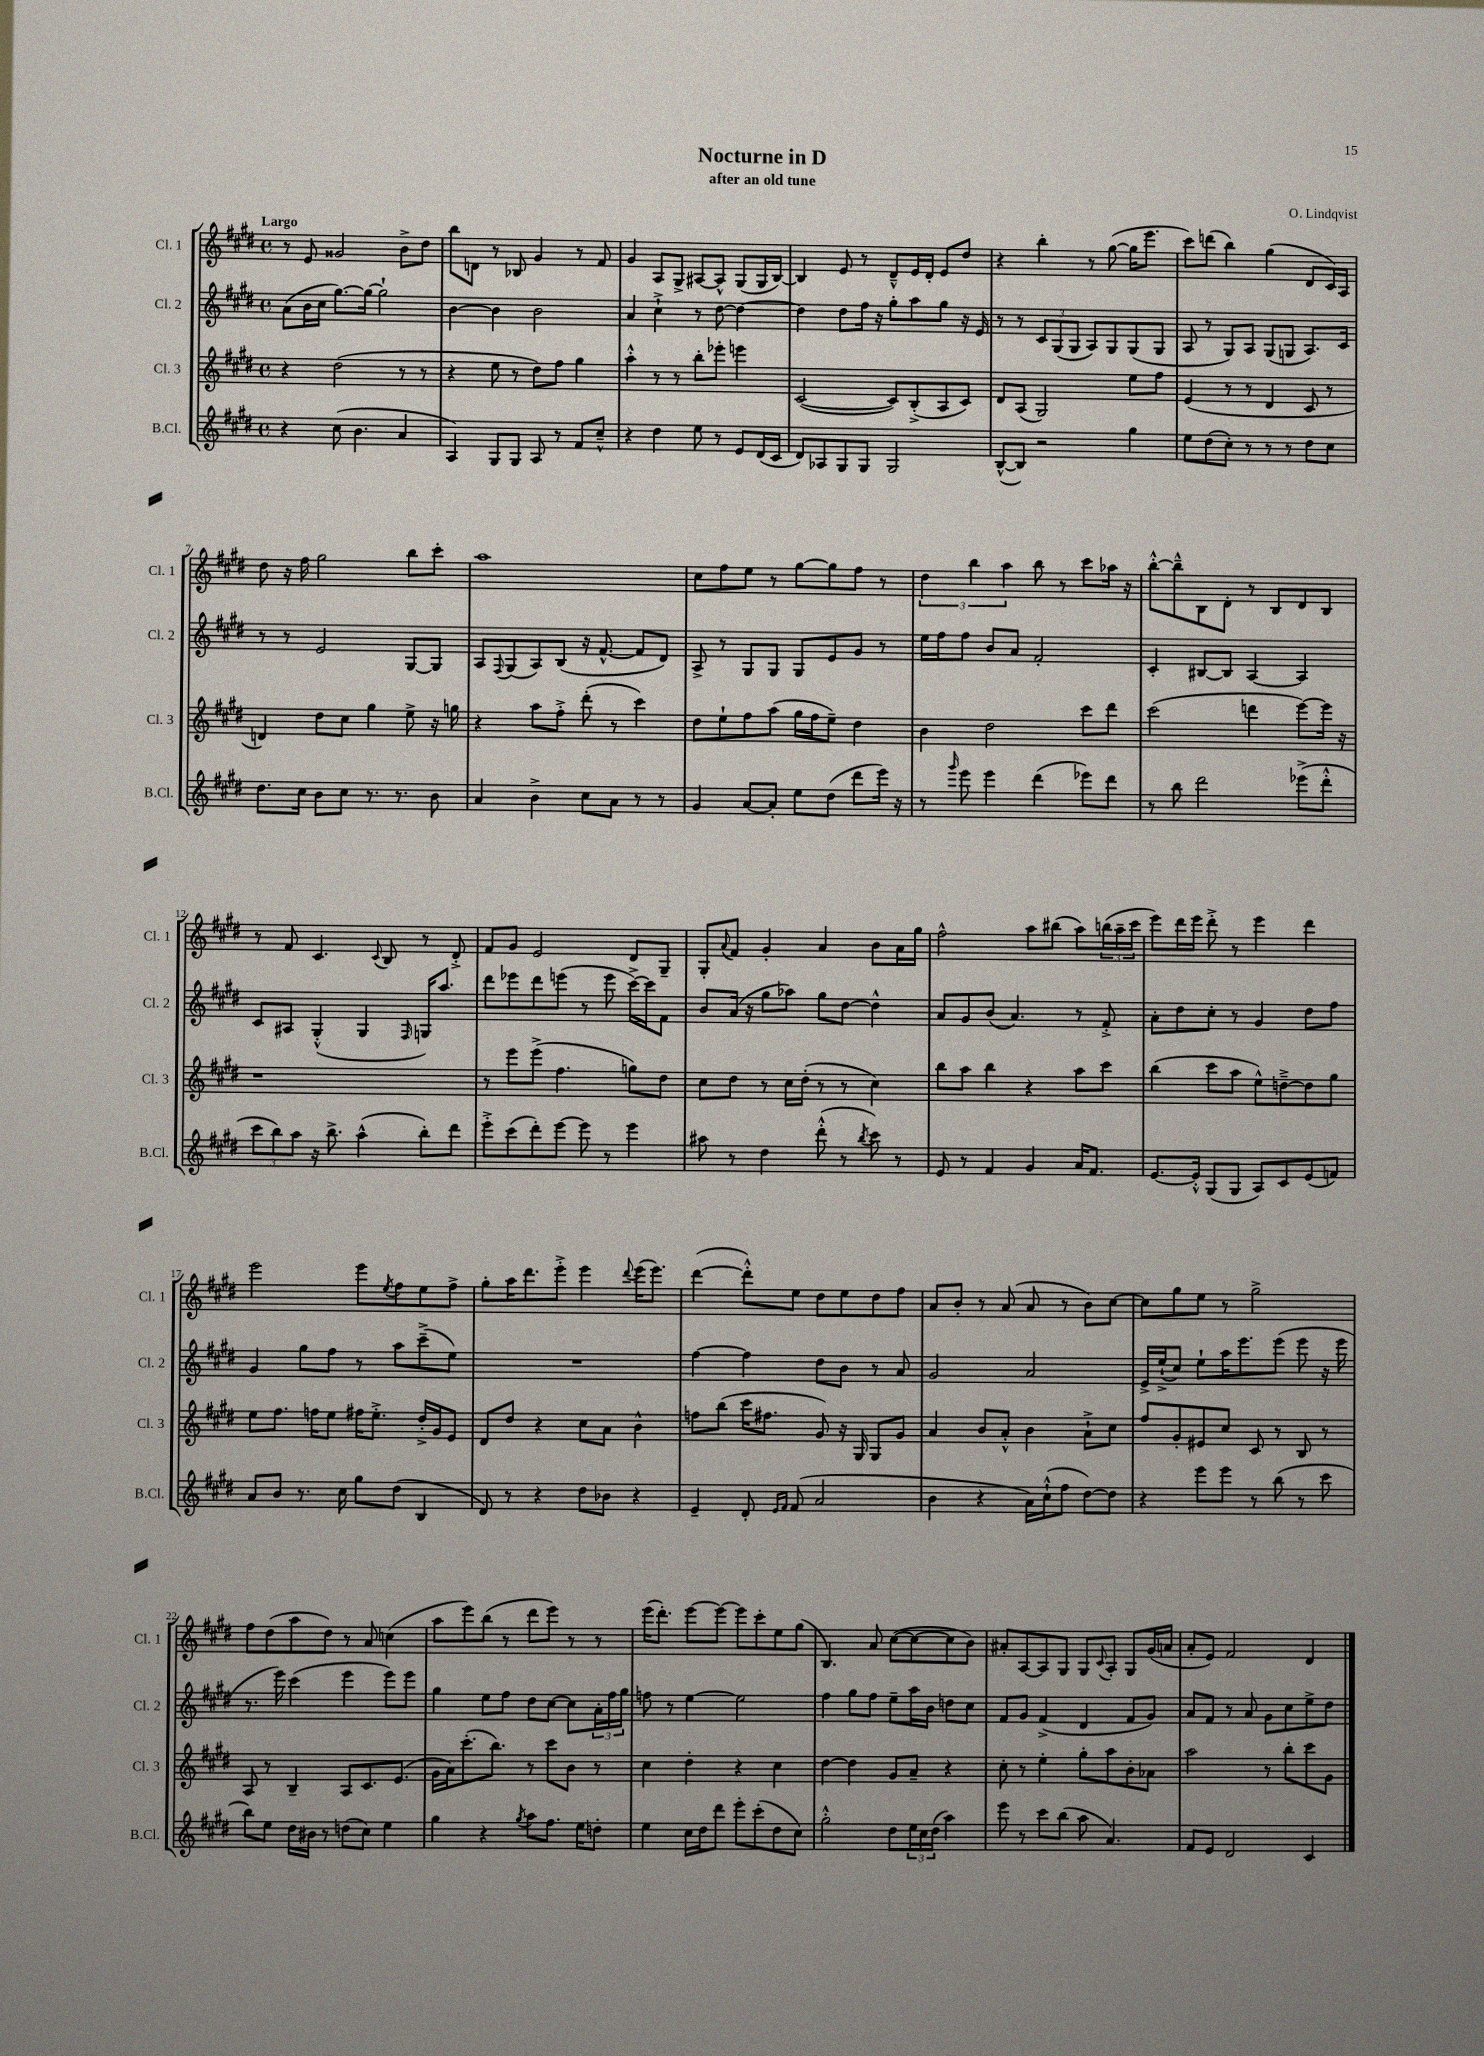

**kern	**kern	**kern	**kern
*staff4	*staff3	*staff2	*staff1
*clefG2	*clefG2	*clefG2	*clefG2
*k[f#c#g#d#]	*k[f#c#g#d#]	*k[f#c#g#d#]	*k[f#c#g#d#]
*M4/4	*M4/4	*M4/4	*M4/4
*met(c)	*met(c)	*met(c)	*met(c)
4r	4r	(8a	8r
.	.	16b	8e
.	.	16cc#	.
(8cc#	(2dd#	[8.gg#)	2g##
4.b	.	.	.
.	.	16gg#_	.
.	.	2gg#`]	.
4a	8r	.	8b^
.	8r	.	8dd#
=	=	=	=
4A)	4r	[4b	8bb
.	.	.	8d
8G#	8ee	4b]	8r
8G#	8r	.	8B-
8A	8dd#)	2b	4g#
8r	8ff#	.	.
8f#	4gg#	.	8r
8cc#~^^	.	.	8f#
=	=	=	=
4r	4aa'^^	4a	4g#
4dd#	8r	4cc#`^	8A
.	8r	.	8G#^
8ee	8bb'	8r	[8A#
8r	8eee-'	[8dd#	8A#^^]
8e	4eee	4dd#_	(8G#
(16d#	.	.	16G#
16c#	.	.	[16B)
=	=	=	=
8d#)	([2c#	4dd#]	4B]
8A-	.	.	.
8G#	.	8dd#	8e
8G#	.	16ff#	8r
.	.	16r	.
2G#	8c#])	8gg#'	8d#~^^
.	(8B'^	8aa	16e
.	.	.	16d#'
.	8A	8gg#	8e
.	8c#)	16r	8dd#
.	.	16e	.
=	=	=	=
([8B^^	8d#	8r	4r
8B])	(8A	8r	.
2r	2G#)	12c#	4bb'
.	.	(12G#	.
.	.	12G#	.
.	.	8A)	8r
.	.	8G#	([8gg#
4gg#	8ee	(8G#	16gg#]
.	.	.	8.eee
.	8ff#	8G#	.
=	=	=	=
8ee	(4e	8A	8ccc#)
(8dd#	.	8r	(8ddd
8cc#')	8r	8G#)	4bb)
8r	8r	8A	.
8r	4d#	(8G#	(4gg#
8r	.	8G	.
8dd#	8c#	8.A)	8d#
8cc#	8r	.	16c#)
.	.	16c#	16A
=	=	=	=
8.dd#	4d)	8r	8dd#
.	.	8r	16r
16cc#	.	.	16ff#
8b	8dd#	2e	2gg#
8cc#	8cc#	.	.
8.r	4gg#	.	.
8.r	.	.	.
.	8ee^	[8G#	8bb
8b	16r	8G#]	8ccc#'
.	16gg	.	.
=	=	=	=
4a	4r	8A	1aa
.	.	8qqF#	.
.	.	(8G#	.
4b^	8aa	8A)	.
.	8ff#'^	(8B	.
8cc#	(8ddd#'	16r	.
.	.	[8.f#^^	.
8a	8r	.	.
8r	4ccc#)	8f#]	.
8r	.	8d#)	.
=	=	=	=
4g#	8dd#	8A^	8cc#
.	8ee`	8r	8ff#
[8a	8ff#	8G#	8ee
8a']	(8aa	8G#	8r
8ee	16gg#	8G#	[8gg#
.	16ff#	.	.
(8dd#	8ee~)	8e	8gg#]
8ddd#	4dd#	8g#	8ff#
16eee)	.	8r	8r
16r	.	.	.
=	=	=	=
8r	4b	16ee	6dd#
.	.	16ff#	.
16qqggg#	.	.	.
8eee	.	8ff#	.
.	.	.	6bb
4eee	2dd#	8b	.
.	.	.	6aa
.	.	8a	.
(4ddd#	.	2f#'	8bb
.	.	.	8r
8eee-)	8ccc#	.	8ccc#
8ddd#	8ddd#	.	16aa-
.	.	.	16r
=	=	=	=
8r	(2ccc#	4c#'	[8bb'^^
8bb	.	.	8bb~^^]
2ddd#	.	[8B#	8B
.	.	8B#]	8d#'
.	4ddd	[4A	8r
.	.	.	8B
(8eee-^	[8eee)	4A]	8d#
8ddd#'^^	16eee]	.	8B
.	16r	.	.
=	=	=	=
12ccc#	1r	8c#	8r
12bb)	.	.	.
.	.	8A#	8f#
12aa	.	.	.
16r	.	(4G#'^^	4.c#
8.bb^	.	.	.
(4aa^^	.	4G#	.
.	.	.	8qqc#
.	.	.	8B
.	.	16qqF#	.
8bb')	.	16G)	8r
.	.	8.aa	.
8ddd#	.	.	8d#'^
=	=	=	=
8eee'^	8r	8ddd#	8f#
(8ccc#	8eee	8eee-	8g#
8ddd#')	(8eee^	8ddd#	2e
[8eee	4.ff#	(8eee	.
8eee]	.	8r	.
8r	.	8eee	.
4eee	8gg)	[16ccc#^)	8d#
.	.	16ccc#]	.
.	8dd#	8f#	8G#~
=	=	=	=
8aa#	8cc#	8b	8G#'
.	.	.	8qqa
8r	8dd#	(16a	8f#
.	.	16r	.
4dd#	8r	8gg#	4g#'
.	16cc#	8aa-)	.
.	(16dd#'	.	.
(8ddd#'^^	8r	8gg#	4a
8r	8r	[8dd#	.
8qbb	.	.	.
8ccc#)	4cc#)	4dd#^^]	8b
8r	.	.	16a
.	.	.	16gg#
=	=	=	=
8e	8bb	8a	2ff#^^
8r	8aa	8g#	.
4f#	4bb	(8b	.
.	.	4.a)	.
4g#	4r	.	8aa
.	.	.	(8bb#
16a	8aa	8r	8aa)
8.f#	.	.	.
.	8ccc#	8f#'^	(24bb
.	.	.	24aa~
.	.	.	24ccc#
=	=	=	=
[8.e	(4bb	8a'	8eee)
.	.	8dd#	16ddd#
16e'^^]	.	.	16eee
(8G#	8ccc#	8cc#'	8ddd#'^
8G#	8aa	8r	8r
8A)	8ee^^)	4g#	4eee
8c#	[8dd~^	.	.
(8e	8dd]	8dd#	4ddd#
8f)	8gg#	8ff#	.
=	=	=	=
8a	8ee	4g#	2eee
8b	8.ff#	.	.
8.r	.	8gg#	.
.	16ff	.	.
.	8ee	8ff#	.
16cc#	.	.	.
8gg#	16ff#	8r	8eee
.	8.ee'^	.	.
.	.	.	8qee
(8dd#	.	8aa	8ff#
4B	16dd#'^	(8ccc#~^	8ee
.	16g#	.	.
.	8e	8ee)	8ff#^
=	=	=	=
8d#)	8d#	1r	8gg#'
8r	8dd#	.	16aa
.	.	.	8.ddd#
4r	4r	.	.
.	.	.	8eee'^
8dd#	8cc#	.	4eee
8b-	8a	.	.
.	.	.	8qqddd#
4r	4b^^	.	(16eee
.	.	.	8.eee)
=	=	=	=
4e~	8ff	[4ff#	([4ddd#
.	(8bb	.	.
8d#'	16ccc#	4ff#]	8ddd#'^^])
.	8.ff#	.	.
16qqe	.	.	.
16qqf#	.	.	.
(8f#	.	.	8ee
2a	8g#)	8dd#	8dd#
.	16r	8b	8ee
.	16G#	.	.
.	8G#	8r	8dd#
.	8g#	8a	8ff#
=	=	=	=
4b	4a	2g#	8a
.	.	.	8b'
4r	8b	.	8r
.	8a'^^	.	(8a
16a)	4b	2a	8a
(16cc#`^^	.	.	.
8ff#	.	.	8r
[8dd#)	8a`^	.	8b)
8dd#]	8cc#	.	[8cc#
=	=	=	=
4r	8ff#	16e^	8cc#]
.	.	(16ee`^	.
.	8g#'	8cc#)	8gg#
8eee	8e#	8ee`	8ee
8eee	8cc#	16aa	8r
.	.	8.eee	.
8r	8c#	.	2gg#^
(8bb	8r	(8eee	.
8r	8B	8eee	.
8ccc#	8r	16r	.
.	.	16eee	.
=	=	=	=
8bb)	8A	8.r	8ff#
8ee	8r	.	(8dd#
.	.	16eee)	.
16dd#	4B~	(4ccc#	8aa
16b#	.	.	.
8r	.	.	8dd#)
(8dd	8A	4eee	8r
8cc#)	8.c#	.	8a
4ee	.	8eee)	(4cc
.	(8.e	.	.
.	.	8eee	.
=	=	=	=
4gg#	16g#	4gg#	8aa
.	16a)	.	.
.	(8.ccc#'	.	8eee)
4r	.	8ee	(8bb
.	8.bb)	.	.
.	.	8ff#	8r
8qgg#	.	.	.
8aa	8r	8dd#	8ddd#
8.ff#	8ccc#	[8cc#	8eee)
.	8b	8cc#]	8r
16ee	.	.	.
8dd'	8r	24a'	8r
.	.	24ff#	.
.	.	24gg#	.
=	=	=	=
4ee	4cc#	8ff	(16eee
.	.	.	8.ddd#')
.	.	8r	.
16cc#	4dd#'	[4ee	[8eee
16dd#	.	.	.
8ddd#	.	.	8eee_
8eee'	4r	2ee]	8eee]
(8ccc#'	.	.	8ccc#'
8dd#	4cc#	.	8ee
8cc#)	.	.	(8gg#
=	=	=	=
2gg#'^^	[4dd#	4ff#	4.B)
.	4dd#]	8gg#	.
.	.	8ff#	8a
8dd#	8g#	8ee~	([8cc#
24ee	8a~	16aa	8cc#_
24cc#	.	.	.
.	.	16b	.
(24dd#	.	.	.
4aa)	4r	8dd	8cc#]
.	.	8cc#	8b)
=	=	=	=
8eee	8cc#'	8f#	8a#'
8r	8r	8g#	[8A
8ccc#	4ee'	(4f#^	8A]
(8bb	.	.	8G#
8aa	8gg#'	4d#	8G#
.	.	.	8qqc#
4.a)	8aa	.	8A'
.	8b'	8f#	8G#
.	8a-	8g#)	(16g#
.	.	.	16a
=	=	=	=
8f#	2aa	8a	8a'
8e	.	8f#	8e)
2d#	.	8r	2f#
.	.	8a	.
.	8r	8g#	.
.	8bb'	8cc#	.
4c#	8ccc#	8ee^	4d#
.	8g#	8dd#	.
==	==	==	==
*-	*-	*-	*-
